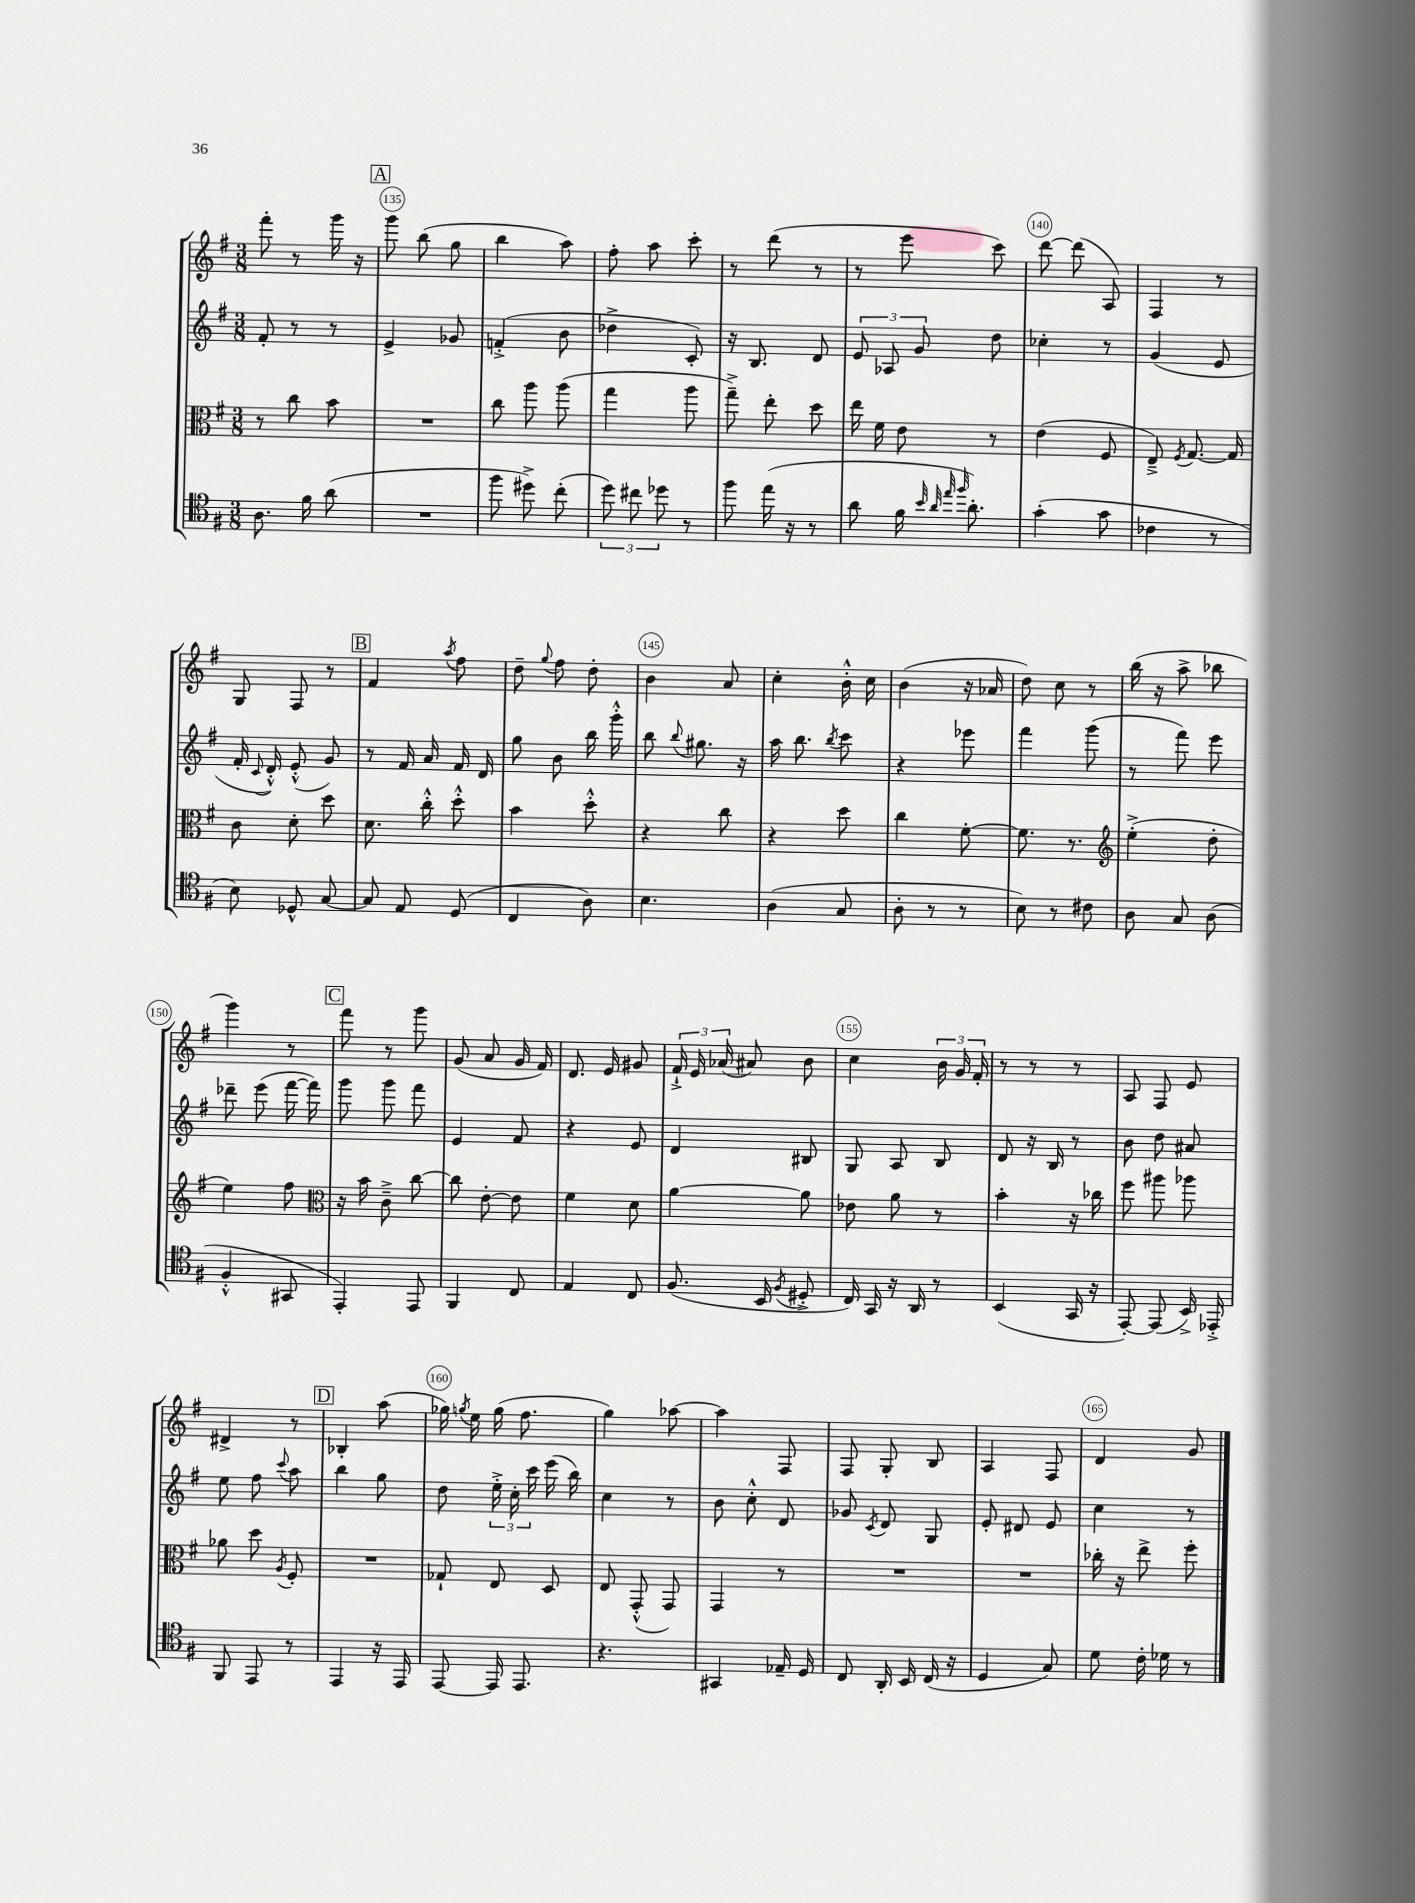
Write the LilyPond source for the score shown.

<<
\new StaffGroup <<
\new Staff = "s0" {
    \clef treble \key g \major \numericTimeSignature \time 3/8
    \autoBeamOff fis'''8-. r8 g'''16 r16 |
    \mark \markup { \box "A" } g'''8 b''8( g''8 |
    b''4 a''8) |
    fis''8-. a''8 c'''8-. |
    r8 d'''8( r8 |
    r8 e'''8 c'''8) |
    d'''8~ d'''8( a8) |
    fis4 r8 |
    g8 fis8 r8 |
    \mark \markup { \box "B" } fis'4 \acciaccatura { a''8 } fis''8 |
    d''8-- \appoggiatura { g''8 } fis''8 d''8-. |
    b'4 a'8 |
    c''4-. b'16-.-^ c''16 |
    b'4( r16 aes'16 |
    d''8) c''8 r8 |
    b''16( r16 a''8-> bes''8 |
    g'''4) r8 |
    \mark \markup { \box "C" } fis'''8 r8 g'''8 |
    g'8( a'8 g'16 fis'16) |
    d'8. e'16 gis'8 |
    \tuplet 3/2 { fis'16-!-> e'16 aes'16( } ais'8) b'8 |
    c''4 \tuplet 3/2 { b'16 g'16 fis'16-. } |
    r8 r8 r8 |
    a8 fis8 e'8 |
    dis'4-> r8 |
    \mark \markup { \box "D" } bes4-. a''8( |
    ges''16) \acciaccatura { g''8 } e''16 g''16( fis''8. |
    g''4) aes''8~ |
    aes''4 fis8 |
    fis8 g8-. b8 |
    a4 fis8 |
    d'4 g'8 \bar "|." |
}
\new Staff = "s1" {
    \clef treble \key g \major \numericTimeSignature \time 3/8
    \autoBeamOff fis'8-. r8 r8 |
    \mark \markup { \box "A" } e'4-> ges'8 |
    f'4-.->( b'8 |
    des''4-> c'8-.) |
    r16 b8. d'8 |
    \tuplet 3/2 { e'8 aes8 g'8 } d''8 |
    ces''4-. r8 |
    g'4( e'8 |
    fis'16-. \appoggiatura { c'8 } d'16-.-^) e'8-.-^( g'8) |
    \mark \markup { \box "B" } r8 fis'16 a'16 fis'16 d'16 |
    g''8 b'8 b''16 g'''16-.-^ |
    b''8 \appoggiatura { b''8 } gis''8. r16 |
    a''16 b''8. \acciaccatura { b''8 } c'''8 |
    r4 ees'''8 |
    fis'''4 g'''8( |
    r8 fis'''8) e'''8 |
    des'''8-- e'''8( fis'''16~ fis'''16) |
    \mark \markup { \box "C" } g'''8 g'''8 fis'''8 |
    e'4 fis'8 |
    r4 e'8 |
    d'4 bis8 |
    g8 a8 b8 |
    d'8 r16 b16 r8 |
    b'8 d''8 ais'8 |
    e''8 fis''8 \appoggiatura { c'''8 } a''8 |
    \mark \markup { \box "D" } b''4 g''8 |
    d''8 \tuplet 3/2 { e''16-.-> c''16-. c'''16 } e'''16( b''16) |
    c''4 r8 |
    b'8 c''8-.-^ d'8 |
    ges'8 \acciaccatura { c'8 } d'8 g8 |
    e'8-. dis'8 e'8 |
    c''4 r8 \bar "|." |
}
\new Staff = "s2" {
    \clef alto \key g \major \numericTimeSignature \time 3/8
    \autoBeamOff r8 c''8 b'8 |
    \mark \markup { \box "A" } R4. |
    c''8 a''8 a''8( |
    g''4 a''8 |
    g''8--->) e''8-. d''8 |
    e''16 fis'16 e'8 r8 |
    e'4( fis8 |
    e8--->) \acciaccatura { fis8 } g8.~ g16 |
    c'8 d'8-. d''8 |
    \mark \markup { \box "B" } d'8. c''16-.-^ d''8-.-^ |
    b'4 d''8-.-^ |
    r4 c''8 |
    r4 d''8 |
    c''4 fis'8~-. |
    fis'8. r8. |
    \clef treble e''4-.->( d''8-. |
    e''4) fis''8 |
    \mark \markup { \box "C" } \clef alto r16 b'16 c'8---> c''8~ |
    c''8 e'8~-. e'8 |
    fis'4 d'8 |
    a'4~ a'8 |
    ees'8 a'8 r8 |
    b'4-. r16 ces''16 |
    fis''8 ais''8 aes''8 |
    aes'8 d''8 \acciaccatura { a8 } fis8-. |
    \mark \markup { \box "D" } R4. |
    ges8-! e8 d8 |
    e8 g,8-.-^( g,8) |
    g,4 r8 |
    R4. |
    R4. |
    ces''16-. r16 e''8-> fis''8-. \bar "|." |
}
\new Staff = "s3" {
    \clef tenor \key g \major \numericTimeSignature \time 3/8
    \autoBeamOff a8. fis'16 a'8( |
    \mark \markup { \box "A" } R4. |
    fis''8 dis''8->) c''8-.( |
    \tuplet 3/2 { d''8) cis''8 des''8 } r8 |
    fis''8 e''16( r16 r8 |
    a'8 fis'16 \grace { b'32 a'32 e''32 fis''32 } a'8.-.) |
    g'4-.( g'8 |
    ces'4 r8 |
    b8) des8-^ g8~ |
    \mark \markup { \box "B" } g8 e8 d8( |
    c4 a8) |
    b4. |
    a4( g8 |
    a8-. r8 r8 |
    b8) r8 cis'8 |
    a8 g8 a8( |
    fis4-.-^ gis,8 |
    \mark \markup { \box "C" } e,4-.) e,8 |
    fis,4 c8 |
    e4 c8 |
    fis8.( b,16 \acciaccatura { fis8 } dis8-.-> |
    c16) g,16 r16 a,16 r8 |
    b,4( g,16 r16 |
    e,8~-.) e,8( b,16->) ees,16-.-> |
    fis,8 e,8 r8 |
    \mark \markup { \box "D" } e,4 r16 e,16 |
    e,8~ e,16 e,8. |
    r4. |
    gis,4 ees16-- d16 |
    c8 a,16-. b,16 c16( r16 |
    d4 g8) |
    d'8 c'16-. des'16 r8 \bar "|." |
}
>>
>>
\layout { \context { \Score currentBarNumber = #134 \override BarNumber.break-visibility = ##(#f #t #t) barNumberVisibility = #(every-nth-bar-number-visible 5) \override BarNumber.stencil = #(make-stencil-circler 0.1 0.3 ly:text-interface::print) } }
